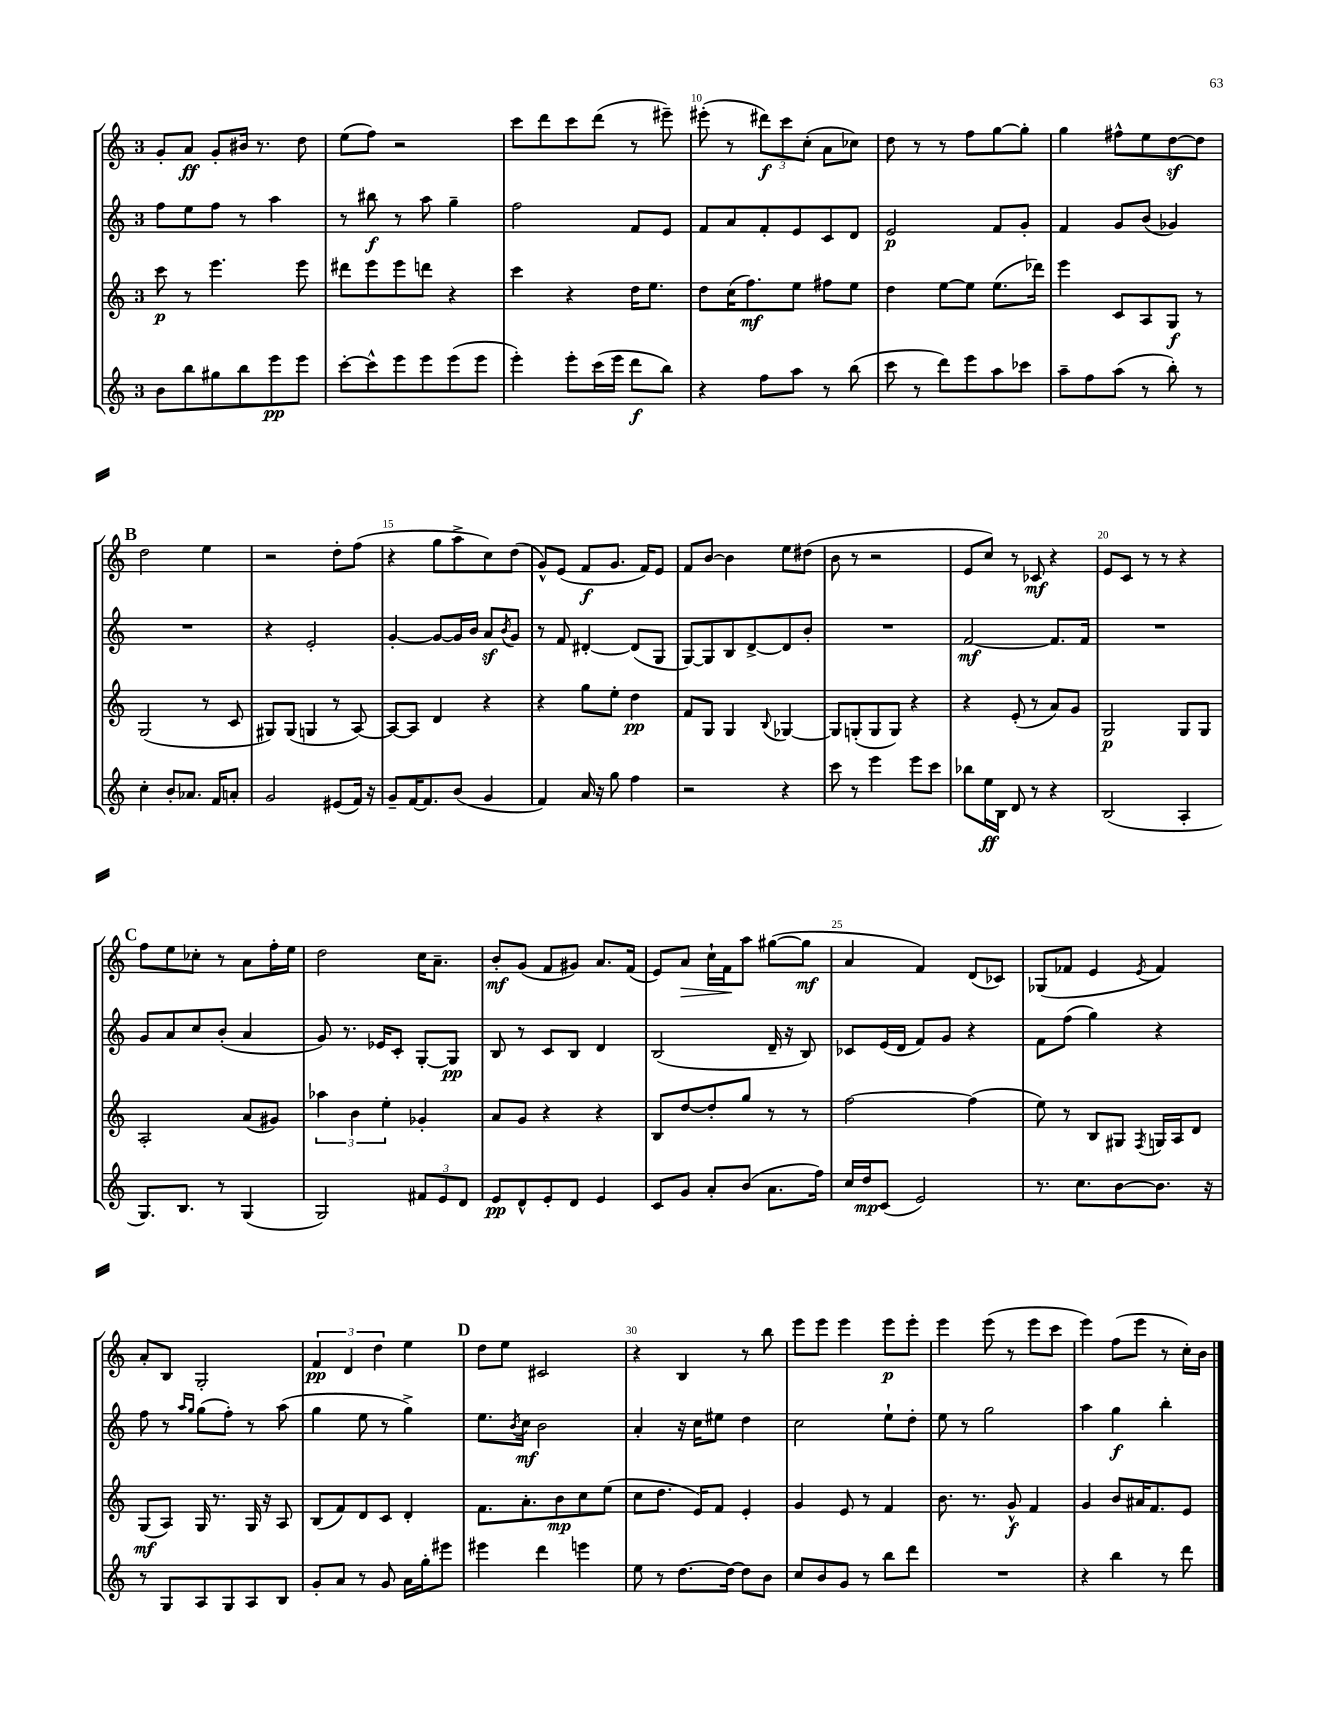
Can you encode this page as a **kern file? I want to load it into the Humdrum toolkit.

**kern	**dynam	**kern	**dynam	**kern	**dynam	**kern	**dynam
*part4	*part4	*part3	*part3	*part2	*part2	*part1	*part1
*staff4	*staff4	*staff3	*staff3	*staff2	*staff2	*staff1	*staff1
*clefG2	*	*clefG2	*	*clefG2	*	*clefG2	*
*k[]	*	*k[]	*	*k[]	*	*k[]	*
*M3/4	*	*M3/4	*	*M3/4	*	*M3/4	*
=7	=7	=7	=7	=7	=7	=7	=7
8b\L	.	8ccc\	p	8ff\L	.	8g'/L	.
8bb\	.	8r	.	8ee\	.	8a/J	ff
8gg#X\	.	4.eee\	.	8ff\J	.	8g'/L	.
8bb\	.	.	.	8r	.	16b#X/Jk	.
.	.	.	.	.	.	8.r	.
8eee\	pp	.	.	4aa\	.	.	.
8eee\J	.	8eee\	.	.	.	8dd\	.
=8	=8	=8	=8	=8	=8	=8	=8
[8ccc'\L	.	8ddd#X\L	.	8r	.	(8ee\L	.
8ccc^^\]	.	8eee\	.	8bb#X\	f	8ff\J)	.
8eee\	.	8eee\	.	8r	.	2r	.
8eee\	.	8dddn\J	.	8aa\	.	.	.
(8eee\	.	4r	.	4gg~\	.	.	.
8eee\J	.	.	.	.	.	.	.
=9	=9	=9	=9	=9	=9	=9	=9
4eee'\)	.	4ccc\	.	2ff\	.	8ccc\L	.
.	.	.	.	.	.	8ddd\	.
8eee'\L	.	4r	.	.	.	8ccc\	.
(16ccc\L	.	.	.	.	.	(8ddd\J	.
16eee\JJ	.	.	.	.	.	.	.
8ddd\L	f	16dd\KL	.	8f/L	.	8r	.
.	.	8.ee\J	.	.	.	.	.
8bb\J)	.	.	.	8e/J	.	8eee#X~\)	.
=10	=10	=10	=10	=10	=10	=10	=10
4r	.	8dd\L	.	8f/L	.	(8eee#X'\	.
.	.	(16cc\K	.	8a/	.	8r	.
.	.	8.ff\)	mf	.	.	.	.
8ff\L	.	.	.	8f'/	.	12ddd#X\L)	f
.	.	.	.	.	.	12ccc\	.
8aa\J	.	8ee\J	.	8e/	.	.	.
.	.	.	.	.	.	(12cc'\J	.
8r	.	8ff#X\L	.	8c/	.	8a\L	.
(8bb\	.	8ee\J	.	8d/J	.	8cc-X\J)	.
=11	=11	=11	=11	=11	=11	=11	=11
8ccc\	.	4dd\	.	2e/	p	8dd\	.
8r	.	.	.	.	.	8r	.
8ddd\L)	.	[8ee\L	.	.	.	8r	.
8eee\	.	8ee\J]	.	.	.	8ff\L	.
8aa\	.	(8.ee\L	.	8f/L	.	[8gg\	.
8ccc-X\J	.	.	.	8g'/J	.	8gg'\J]	.
.	.	16ddd-X\Jk)	.	.	.	.	.
=12	=12	=12	=12	=12	=12	=12	=12
8aa~\L	.	4eee\	.	4f/	.	4gg\	.
8ff\	.	.	.	.	.	.	.
(8aa\J	.	8c/L	.	8g/L	.	8ff#X^^\L	.
8r	.	8A/	.	(8b/J	.	8ee\	.
8bb'\)	.	8G/J	f	4g-X/)	.	[8ddz\	.
8r	.	8r	.	.	.	8dd\J]	.
!!LO:LB:g=z
!!LO:REH:place=s1:t=B
=13	=13	=13	=13	=13	=13	=13	=13
4cc'\	.	(2G/	.	2.r	.	2dd\	.
8b'/L	.	.	.	.	.	.	.
8.a-X/J	.	.	.	.	.	.	.
.	.	8r	.	.	.	4ee\	.
16f/KL	.	.	.	.	.	.	.
8an'/J	.	8c/	.	.	.	.	.
=14	=14	=14	=14	=14	=14	=14	=14
2g/	.	8G#X/L)	.	4r	.	2r	.
.	.	(8G#/J	.	.	.	.	.
.	.	4Gn/	.	2e'/	.	.	.
(8e#X/L	.	8r	.	.	.	8dd'\L	.
16f/Jk)	.	[8A/)	.	.	.	(8ff\J	.
16r	.	.	.	.	.	.	.
=15	=15	=15	=15	=15	=15	=15	=15
8g~/L	.	8A/L_	.	[4g'/	.	4r	.
[16f/K	.	8A/J]	.	.	.	.	.
8.f/]	.	.	.	.	.	.	.
.	.	4d/	.	8g/L_	.	8gg\L	.
(8b/J	.	.	.	16g/L]	.	8aa^\	.
.	.	.	.	16b/JJ	.	.	.
4g/	.	4r	.	8az/L	.	8cc\)	.
.	.	.	.	8qb/	.	.	.
.	.	.	.	8g/J	.	(8dd\J	.
=16	=16	=16	=16	=16	=16	=16	=16
4f/)	.	4r	.	8r	.	8g^^/L)	.
.	.	.	.	8f/	.	(8e/J	.
16a/	.	8gg\L	.	[4d#X'/	.	8f/L	f
16r	.	.	.	.	.	.	.
8gg\	.	8ee'\J	.	.	.	8.g/J	.
4ff\	.	4dd\	pp	(8d#/L]	.	.	.
.	.	.	.	.	.	16f/KL)	.
.	.	.	.	8G/J	.	8e/J	.
=17	=17	=17	=17	=17	=17	=17	=17
2r	.	8f/L	.	[8G/L)	.	8f/L	.
.	.	8G/J	.	8G/]	.	[8b/J	.
.	.	4G/	.	8B/	.	4b\]	.
.	.	.	.	[8d^/	.	.	.
.	.	8qqB/	.	.	.	.	.
4r	.	[4G-X/	.	8d/]	.	8ee\L	.
.	.	.	.	8b'/J	.	(8dd#X\J	.
=18	=18	=18	=18	=18	=18	=18	=18
8ccc\	.	8G-/L]	.	2.r	.	8b\	.
8r	.	(8Gn'/	.	.	.	8r	.
4eee\	.	8G/	.	.	.	2r	.
.	.	8G/J)	.	.	.	.	.
8eee\L	.	4r	.	.	.	.	.
8ccc\J	.	.	.	.	.	.	.
=19	=19	=19	=19	=19	=19	=19	=19
8bb-X\L	.	4r	.	[2f/	mf	8e/L	.
16ee\L	ff	.	.	.	.	8cc/J)	.
16B\JJ	.	.	.	.	.	.	.
8d/	.	(8e'/	.	.	.	8r	.
8r	.	8r	.	.	.	8c-X/	mf
4r	.	8a/L)	.	8.f/L]	.	4r	.
.	.	8g/J	.	.	.	.	.
.	.	.	.	16f/Jk	.	.	.
=20	=20	=20	=20	=20	=20	=20	=20
(2B/	.	2G/	p	2.r	.	8e/L	.
.	.	.	.	.	.	8c/J	.
.	.	.	.	.	.	8r	.
.	.	.	.	.	.	8r	.
4A'/	.	8G/L	.	.	.	4r	.
.	.	8G/J	.	.	.	.	.
!!LO:LB:g=z
!!LO:REH:place=s1:t=C
=21	=21	=21	=21	=21	=21	=21	=21
8.G/L)	.	2A'/	.	8g/L	.	8ff\L	.
.	.	.	.	8a/	.	8ee\	.
8.B/J	.	.	.	.	.	.	.
.	.	.	.	8cc/	.	8cc-X'\J	.
8r	.	.	.	(8b'/J	.	8r	.
(4G/	.	(8a/L	.	4a/	.	8a\L	.
.	.	8g#X/J)	.	.	.	16ff'\L	.
.	.	.	.	.	.	16ee\JJ	.
=22	=22	=22	=22	=22	=22	=22	=22
2G/)	.	6aa-X\	.	8g/)	.	2dd\	.
.	.	.	.	8.r	.	.	.
.	.	6b\	.	.	.	.	.
.	.	.	.	16e-X/KL	.	.	.
.	.	6ee'\	.	.	.	.	.
.	.	.	.	8c'/J	.	.	.
12f#X/L	.	4g-X'/	.	[8G'/L	.	16cc\KL	.
.	.	.	.	.	.	8.a~\J	.
12e/	.	.	.	.	.	.	.
.	.	.	.	8G/J]	pp	.	.
12d/J	.	.	.	.	.	.	.
=23	=23	=23	=23	=23	=23	=23	=23
8e/L	pp	8a/L	.	8B/	.	8b'/L	mf
8d^^/	.	8g/J	.	8r	.	(8g/J	.
8e'/	.	4r	.	8c/L	.	8f/L	.
8d/J	.	.	.	8B/J	.	8g#X/J)	.
4e/	.	4r	.	4d/	.	8.a/L	.
.	.	.	.	.	.	(16f/Jk	.
=24	=24	=24	=24	=24	=24	=24	=24
8c/L	.	8B/L	.	(2B/	.	8e/L)	.
!	!	!	!	!	!	!	!LO:HP:b
8g/J	.	[8dd/	.	.	.	8a/J	>
8a'/L	.	8dd'/]	.	.	.	16cc`\LL	.
.	.	.	.	.	.	16f\J	.
(8b/J	.	8gg/J	.	.	.	8aa\J	]
8.a\L	.	8r	.	16d~/	.	([8gg#X\L	.
.	.	.	.	16r	.	.	.
.	.	8r	.	8B/)	.	8gg#\J]	mf
16ff\Jk)	.	.	.	.	.	.	.
=25	=25	=25	=25	=25	=25	=25	=25
16cc/LL	.	[2ff\	.	8c-X/L	.	4a/	.
16dd/J	mp	.	.	.	.	.	.
(8c/J	.	.	.	(16e/L	.	.	.
.	.	.	.	16d/JJ	.	.	.
2e/)	.	.	.	8f/L)	.	4f/)	.
.	.	.	.	8g/J	.	.	.
.	.	(4ff\]	.	4r	.	(8d/L	.
.	.	.	.	.	.	8c-X/J)	.
=26	=26	=26	=26	=26	=26	=26	=26
8.r	.	8ee\)	.	8f\L	.	(8G-X/L	.
.	.	8r	.	(8ff\J	.	8f-X/J	.
8.cc\L	.	.	.	.	.	.	.
.	.	8B/L	.	4gg\)	.	4e/	.
[8b\	.	8G#X/J	.	.	.	.	.
.	.	8qF/	.	.	.	8qe/	.
8.b\J]	.	16Gn/LL	.	4r	.	4f-/)	.
.	.	16A/J	.	.	.	.	.
.	.	8d/J	.	.	.	.	.
16r	.	.	.	.	.	.	.
!!LO:LB:g=z
=27	=27	=27	=27	=27	=27	=27	=27
8r	.	(8G/L	mf	8ff\	.	8a'/L	.
8G/L	.	8A/J)	.	8r	.	8B/J	.
.	.	.	.	16qqaa/LL	.	.	.
.	.	.	.	16qqgg/JJ	.	.	.
8A/	.	16G/	.	(8gg\L	.	2G'/	.
.	.	8.r	.	.	.	.	.
8G/	.	.	.	8ff'\J)	.	.	.
8A/	.	16G/	.	8r	.	.	.
.	.	16r	.	.	.	.	.
8B/J	.	8A/	.	(8aa\	.	.	.
=28	=28	=28	=28	=28	=28	=28	=28
8g'/L	.	(8B/L	.	4gg\	.	6f/	pp
8a/J	.	8f/)	.	.	.	.	.
.	.	.	.	.	.	6d/	.
8r	.	8d/	.	8ee\	.	.	.
.	.	.	.	.	.	6dd\	.
8g/	.	8c/J	.	8r	.	.	.
16a\LL	.	4d'/	.	4gg^\)	.	4ee\	.
16gg'\J	.	.	.	.	.	.	.
8eee#X\J	.	.	.	.	.	.	.
!!LO:REH:place=s1:t=D
=29	=29	=29	=29	=29	=29	=29	=29
4eee#X\	.	8.f\L	.	8.ee\L	.	8dd\L	.
.	.	.	.	.	.	8ee\J	.
.	.	.	.	8qb/	.	.	.
.	.	8.a'\	.	16cc\Jk	mf	.	.
4ddd\	.	.	.	2b\	.	2c#X/	.
.	.	8b\	mp	.	.	.	.
4eeen\	.	8cc\	.	.	.	.	.
.	.	(8ee\J	.	.	.	.	.
=30	=30	=30	=30	=30	=30	=30	=30
8ee\	.	8cc\L	.	4a'/	.	4r	.
8r	.	8.dd\J	.	.	.	.	.
[8.dd\L	.	.	.	16r	.	4B/	.
.	.	16e/KL)	.	16cc\KL	.	.	.
.	.	8f/J	.	8ee#X\J	.	.	.
16dd\Jk_	.	.	.	.	.	.	.
8dd\L]	.	4e'/	.	4dd\	.	8r	.
8b\J	.	.	.	.	.	8bb\	.
=31	=31	=31	=31	=31	=31	=31	=31
8cc/L	.	4g/	.	2cc\	.	8eee\L	.
8b/	.	.	.	.	.	8eee\J	.
8g/J	.	8e/	.	.	.	4eee\	.
8r	.	8r	.	.	.	.	.
8bb\L	.	4f/	.	8ee`\L	.	8eee\L	p
8ddd\J	.	.	.	8dd'\J	.	8eee'\J	.
=32	=32	=32	=32	=32	=32	=32	=32
2.r	.	8.b\	.	8ee\	.	4eee\	.
.	.	.	.	8r	.	.	.
.	.	8.r	.	.	.	.	.
.	.	.	.	2gg\	.	(8eee\	.
.	.	8g^^/	f	.	.	8r	.
.	.	4f/	.	.	.	8eee\L	.
.	.	.	.	.	.	8ccc\J	.
=33	=33	=33	=33	=33	=33	=33	=33
4r	.	4g/	.	4aa\	.	4eee\)	.
4bb\	.	8b/L	.	4gg\	f	(8ff\L	.
.	.	16a#X/K	.	.	.	8eee\J	.
.	.	8.f/	.	.	.	.	.
8r	.	.	.	4bb'\	.	8r	.
8ddd\	.	8e/J	.	.	.	16cc'\LL)	.
.	.	.	.	.	.	16b\JJ	.
==	==	==	==	==	==	==	==
*-	*-	*-	*-	*-	*-	*-	*-
